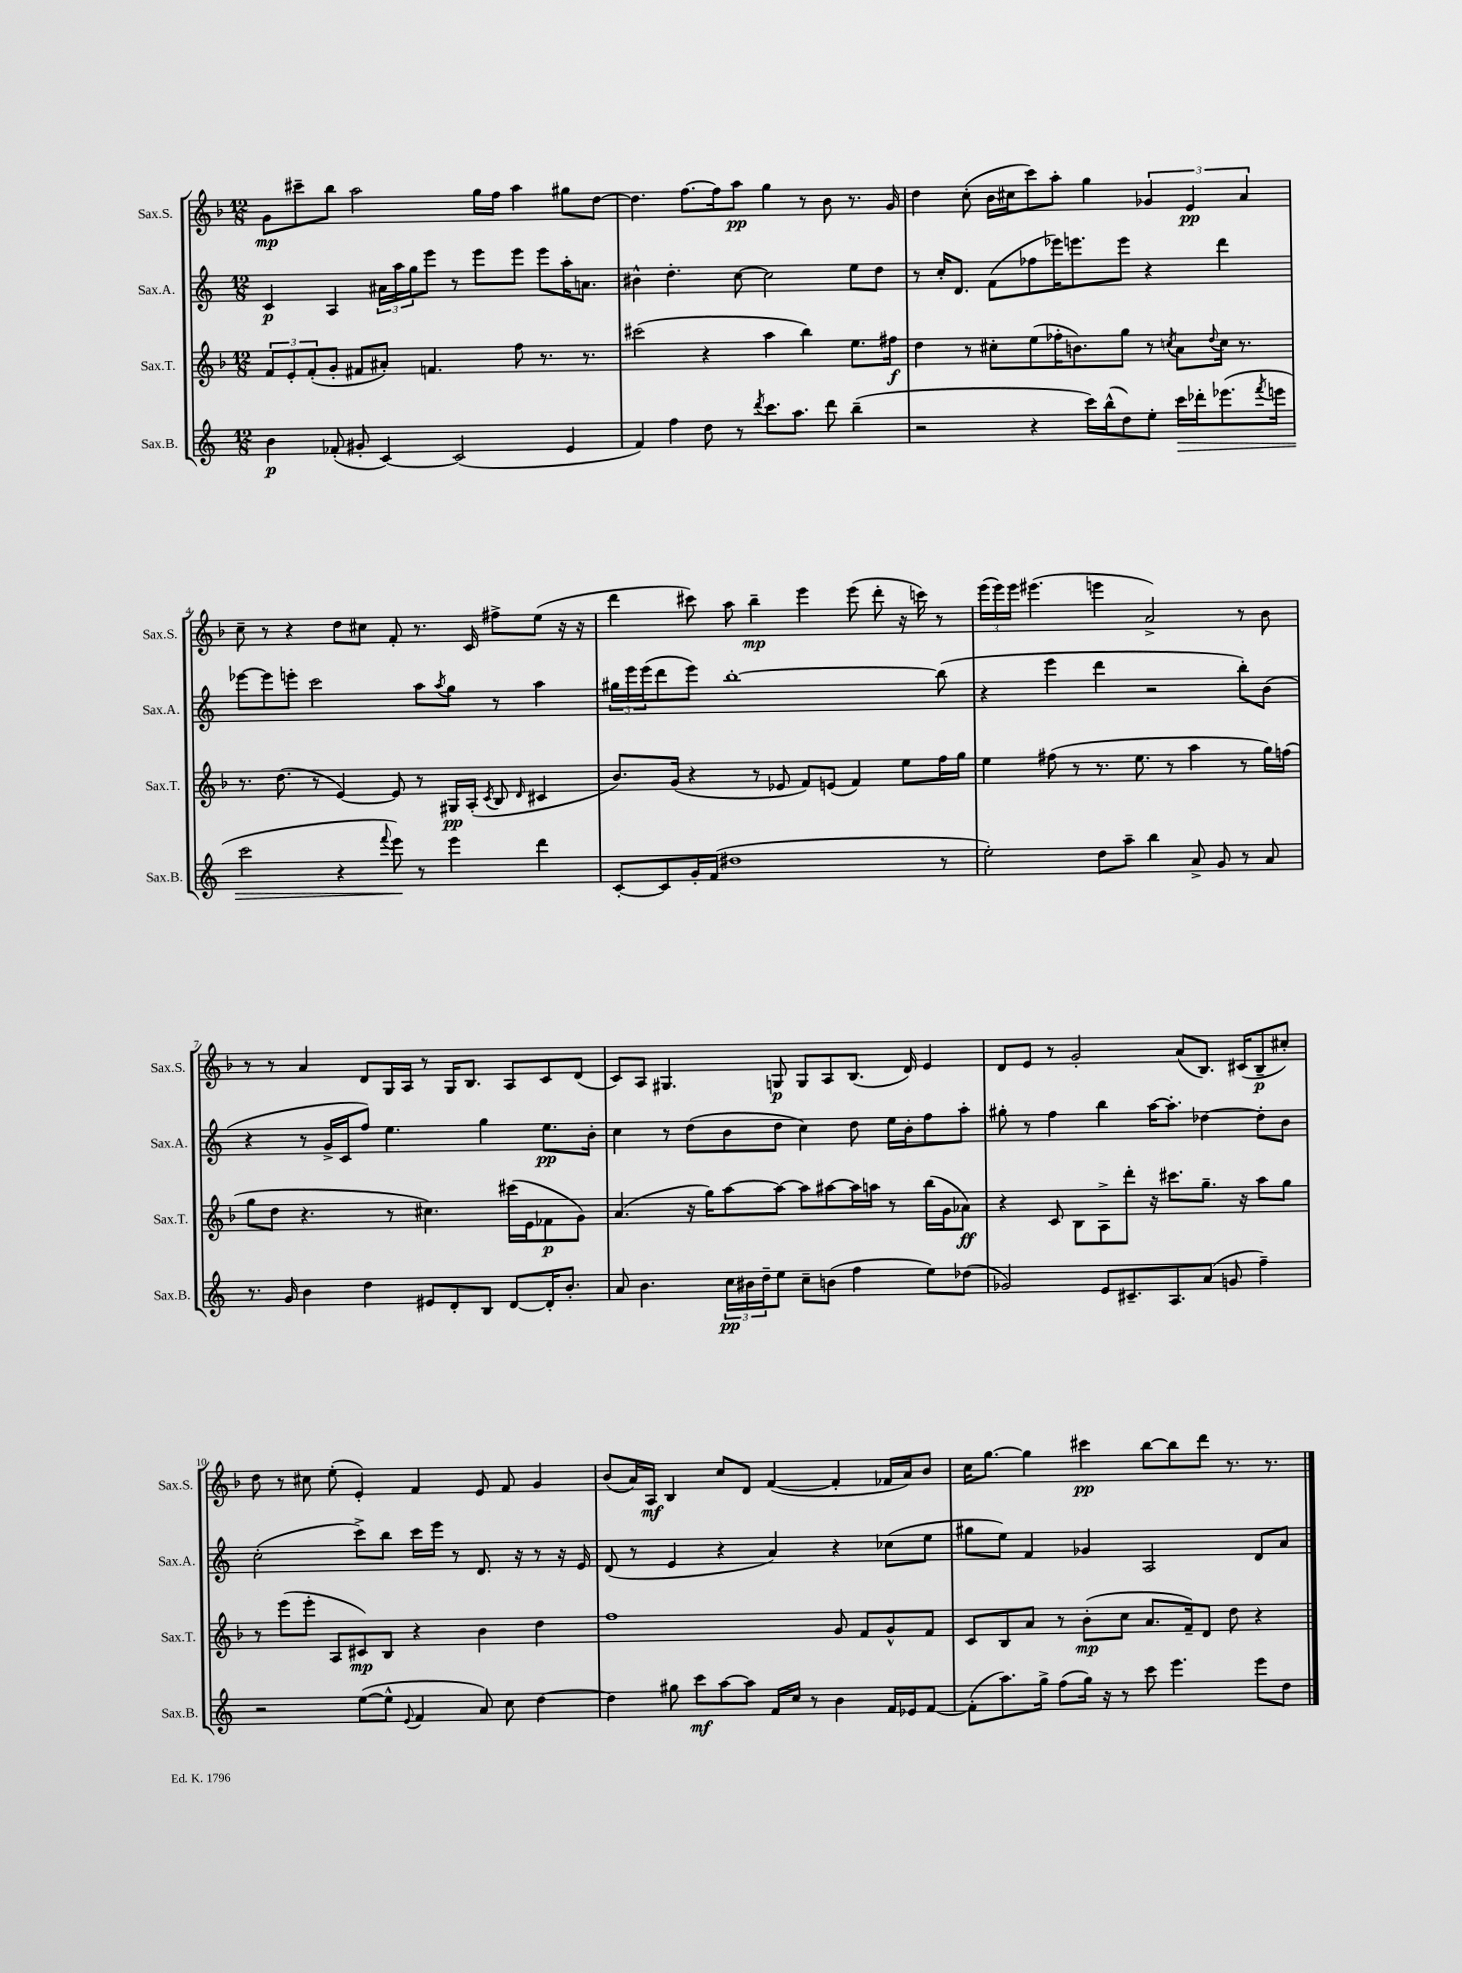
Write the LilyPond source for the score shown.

<<
\new StaffGroup <<
\new Staff = "s0" \with { instrumentName = "Sax.S." shortInstrumentName = "Sax.S." } {
    \clef treble \key f \major \numericTimeSignature \time 12/8
    g'8\mp cis'''8-- bes''8 a''2 g''16 f''16 a''4 gis''8 d''8~ |
    d''4. f''8.~ f''16 a''8\pp g''4 r8 bes'8 r8. g'16 |
    d''4 c''8-.( bes'16 cis''16 c'''8) a''8-. g''4 \tuplet 3/2 { ges'4 e'4\pp a'4 } |
    c''8-- r8 r4 d''8 cis''8 f'8-. r8. c'16 fis''8-> e''8( r16 r16 |
    d'''4 cis'''8) a''8 bes''4--\mp e'''4 e'''8( d'''8-. r16 c'''16) r8 |
    \tuplet 3/2 { e'''16( e'''16) e'''16 } eis'''4.( e'''4 a'2->) r8 bes'8 |
    r8 r8 a'4 d'8 g16 a16 r8 g16 bes8. a8 c'8 d'8( |
    c'8) a8 gis4. g8\p g8 a8 bes8.( d'16) e'4 |
    d'8 e'8 r8 g'2-. a'8( bes8.) cis'16( bes8--\p cis''8-.) |
    d''8 r8 cis''8 e''8-.( e'4-.) f'4 e'8 f'8 g'4 |
    bes'8( a'16) a16\mf bes4 c''8 d'8 f'4~( f'4-. fes'16 a'16) bes'8 |
    c''16 g''8.~ g''4 cis'''4\pp bes''8~ bes''8 d'''8 r8. r8. \bar "|." |
}
\new Staff = "s1" \with { instrumentName = "Sax.A." shortInstrumentName = "Sax.A." } {
    \clef treble \key c \major \numericTimeSignature \time 12/8
    c'4\p a4 \tuplet 3/2 { ais'16 a''16 g''16 } e'''8 r8 e'''8 e'''8 e'''8 a''16-. a'8. |
    bis'4-^ d''4.-. c''8~ c''2 e''8 d''8 |
    r8 c''16-. d'8. f'8( fes''8 ees'''16) e'''8. e'''8 r4 d'''4 |
    ees'''8~ ees'''8 e'''8-. c'''2 a''8 \acciaccatura { a''8 } g''8 r8 a''4 |
    \tuplet 3/2 { gis''16 e'''16 e'''16( } d'''8 e'''8) b''1~-. b''8( |
    r4 e'''4 d'''4 r2 b''8-.) b'8( |
    r4 r8 g'16-> c'16 f''8) e''4. g''4 e''8.\pp b'16-. |
    c''4 r8 d''8( b'8 d''8 c''4) d''8 e''16 b'16-. f''8 a''8-. |
    gis''8-. r8 f''4 b''4 a''16~ a''8.-. des''4~ des''8-. b'8 |
    c''2-.( c'''8->) b''8 c'''16 e'''16 r8 d'8. r16 r8 r16 e'16 |
    d'8( r8 e'4 r4 a'4) r4 ces''8( e''8 |
    gis''8 e''8) f'4 ges'4 a2 d'8 a'8 \bar "|." |
}
\new Staff = "s2" \with { instrumentName = "Sax.T." shortInstrumentName = "Sax.T." } {
    \clef treble \key f \major \numericTimeSignature \time 12/8
    \tuplet 3/2 { f'8 e'8-. f'8-.( } g'8-. fis'8 ais'8-.) f'4. f''8 r8. r8. |
    cis'''2( r4 a''4 bes''4) e''8. fis''16\f |
    d''4 r8 cis''8-. e''8( fes''16-. b'8.) g''8 r8 \acciaccatura { c''8 } a'8 \appoggiatura { d''8 } c''16 r8. |
    r8. d''8.( r8 e'4~) e'8 r8 gis16\pp a16-.( \acciaccatura { c'8 } bes8 \grace { d'16 } cis'4 |
    bes'8.) g'16( r4 r8 ees'8 f'8) e'8( f'4) e''8 f''16 g''16 |
    e''4 fis''8( r8 r8. e''8. r8 a''4 r8 g''16) f''16( |
    g''8 d''8 r4. r8 cis''4.) cis'''16( e'16 fes'8\p g'8) |
    a'4.( r16 g''16) a''8~ a''8~ a''8 ais''8~ ais''16 a''16 r8 bes''16( g'16 aes'8\ff) |
    r4 c'8 bes8 a8-> d'''8-. r16 cis'''8. g''8.-- r16 a''8 g''8 |
    r8 e'''8( e'''8-. a8 cis'8\mp) bes8 r4 bes'4 d''4 |
    f''1 g'8 f'8 g'8-^ f'8 |
    c'8 bes8 a'8 r8 bes'8-.\mp( c''8 a'8. f'16--) d'8 d''8 r4 \bar "|." |
}
\new Staff = "s3" \with { instrumentName = "Sax.B." shortInstrumentName = "Sax.B." } {
    \clef treble \key c \major \numericTimeSignature \time 12/8
    b'4\p fes'8-.( gis'8-. c'4~) c'2( e'4 |
    f'4) f''4 d''8 r8 \acciaccatura { d'''8 } c'''8. a''8. d'''8 b''4--( |
    r2 r4 c'''16) b''16-^( d''8) e''8-. c'''16\> des'''16-. ees'''8.( \acciaccatura { f'''8 } e'''16 |
    c'''2 r4 \appoggiatura { f'''8 } e'''8\!) r8 e'''4 d'''4 |
    c'8~-. c'8 g'16-. f'16( dis''1 r8 |
    e''2-.) d''8 a''8-- b''4 a'8-> g'8 r8 a'8 |
    r8. g'16 b'4 d''4 eis'8 d'8-. b8 d'8~ d'16-. b'8.-. |
    a'8 b'4. \tuplet 3/2 { c''16\pp bis'16 d''16-- } e''8 c''8-- b'8( f''4 e''8) des''8( |
    ges'2) e'8 cis'8.-- a8. a'8( g'8 f''4--) |
    r2 e''8~( e''8-^ \appoggiatura { e'8 } f'4 a'8) c''8 d''4~ |
    d''4 gis''8 c'''8\mf a''8~ a''8 f'16 c''16 r8 b'4 f'16 ees'16 f'8~ |
    f'8-.( a''8.) g''16-> f''8( g''16) r16 r8 c'''8 e'''4. e'''8 d''8 \bar "|." |
}
>>
>>
